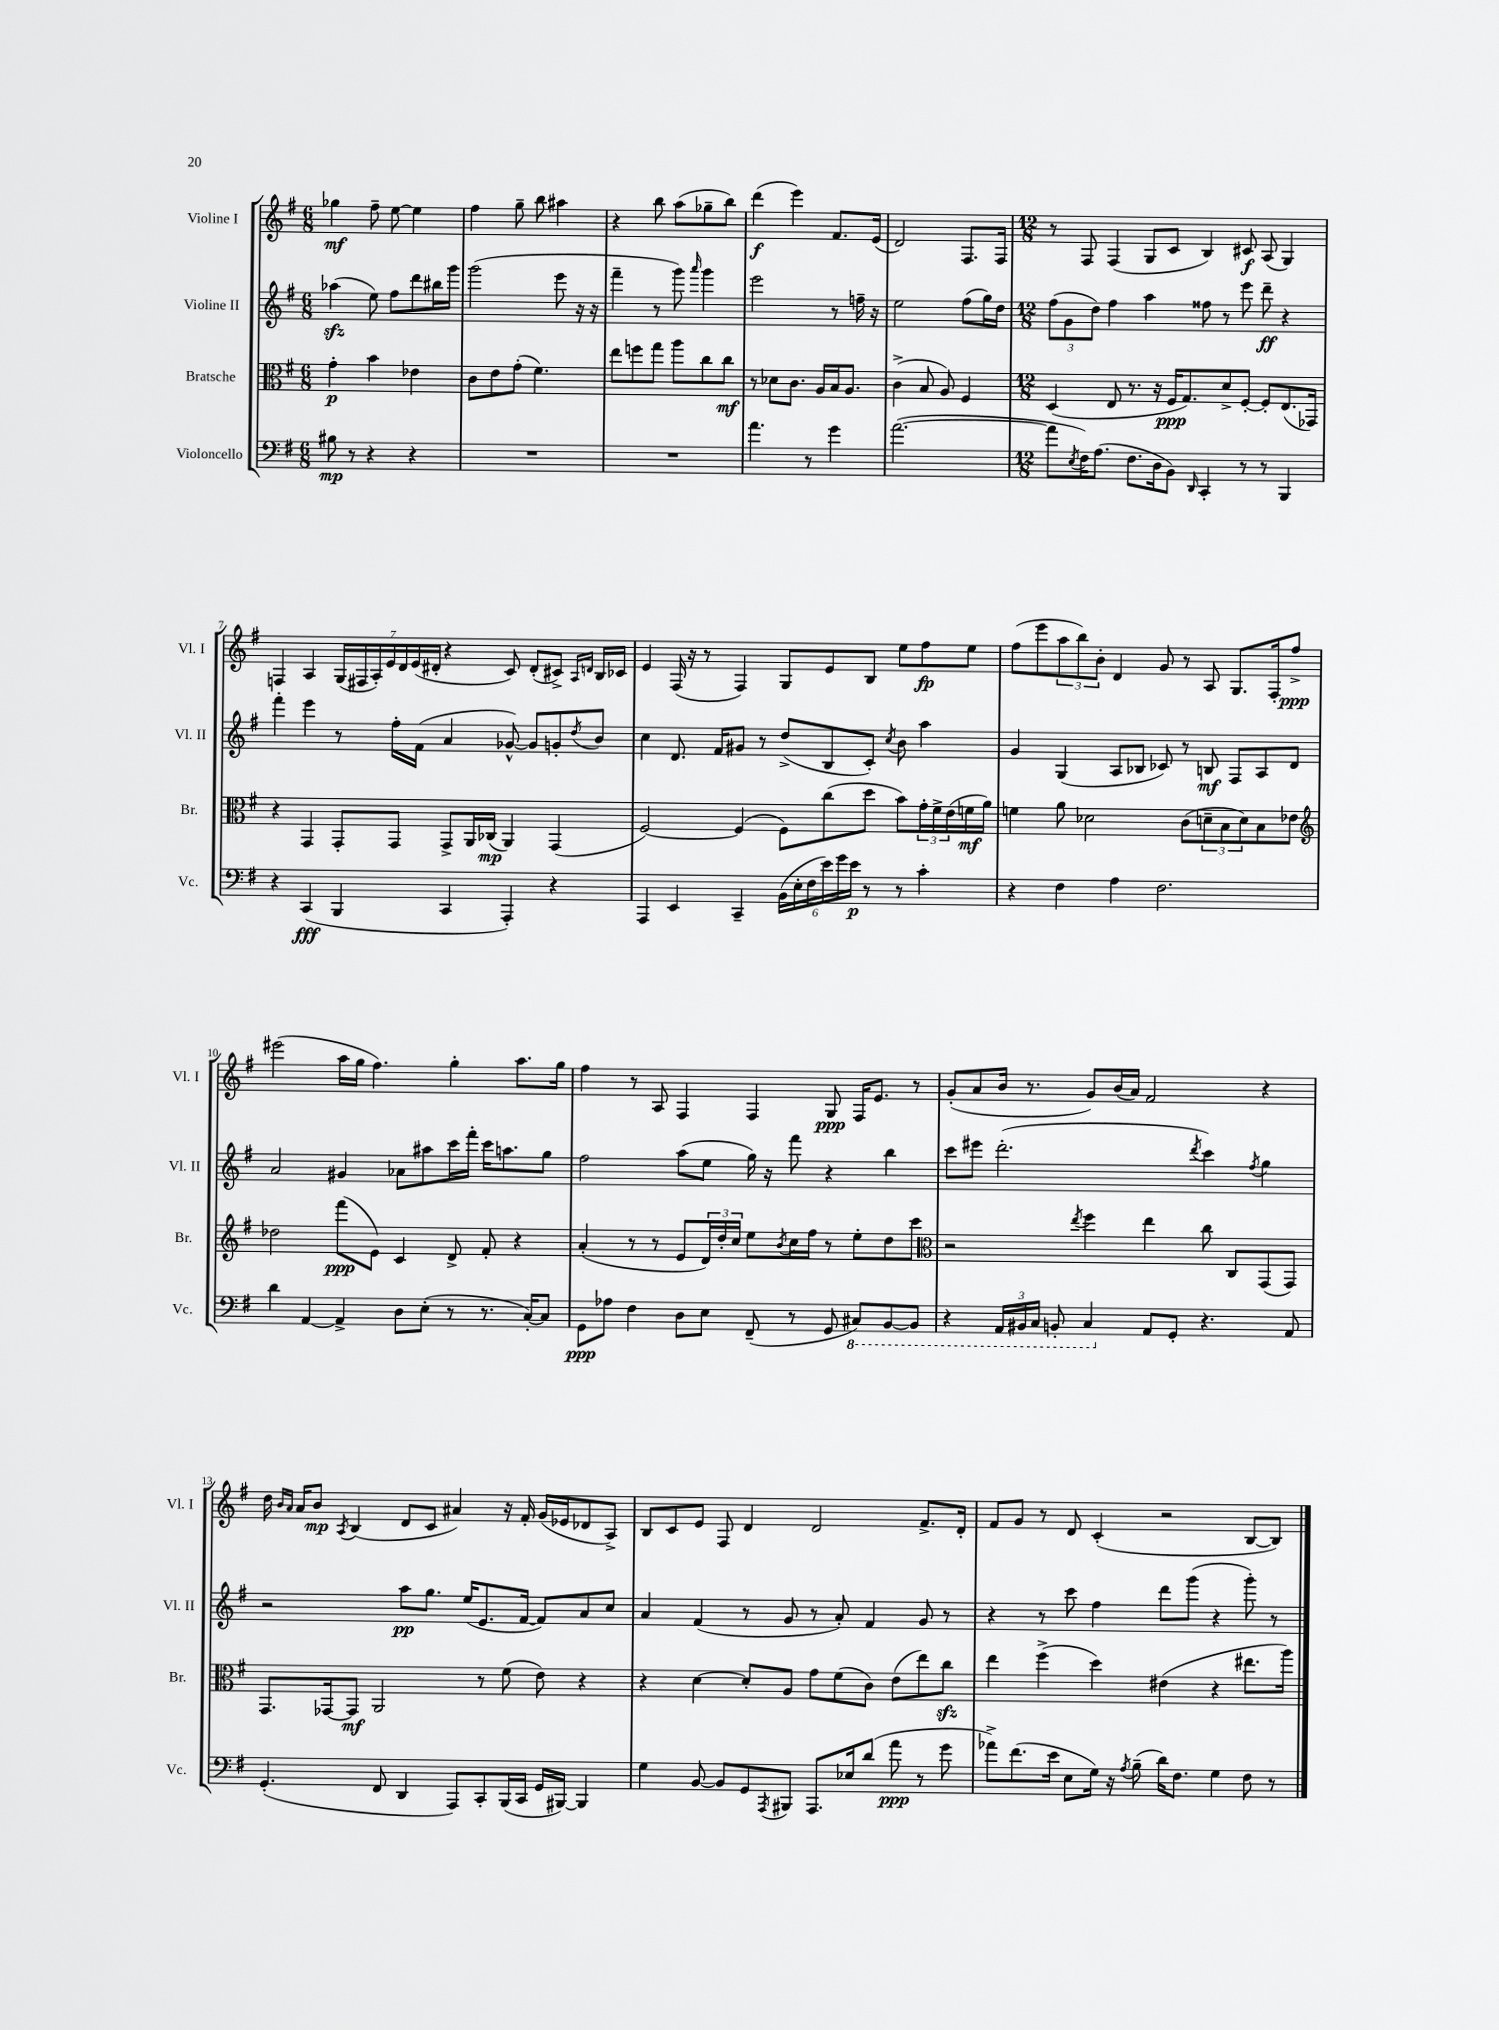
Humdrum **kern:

**kern	**kern	**kern	**kern
*staff4	*staff3	*staff2	*staff1
*clefF4	*clefC3	*clefG2	*clefG2
*k[f#]	*k[f#]	*k[f#]	*k[f#]
*M6/8	*M6/8	*M6/8	*M6/8
8B#	4g'	(4aa-	4gg-
8r	.	.	.
4r	4b	8ee)	8ff#~
.	.	8ff#	[8ee
4r	4e-	8ddd	4ee]
.	.	16bb#	.
.	.	16ggg	.
=	=	=	=
2.r	8c	(2ggg	4ff#
.	8e	.	.
.	(8g'	.	8gg~
.	4.f#)	.	8bb
.	.	8eee	4aa#
.	.	16r	.
.	.	16r	.
=	=	=	=
2.r	8ee	4fff#~	4r
.	8ff	.	.
.	8gg	8r	8bb
.	8aa	8ggg)	(8aa
.	.	16qqaaa	.
.	8cc	4ggg	8gg-~
.	8cc	.	8bb)
=	=	=	=
4.a	8r	2eee	(4ddd
.	8d-	.	.
.	8.c	.	4eee)
8r	.	.	.
.	16A	.	.
4g	16B	8r	8.f#
.	8.A	.	.
.	.	16ff~	.
.	.	16r	(16e
=	=	=	=
([2.a	(4c^	2ee	2d)
.	8B	.	.
.	8A)	.	.
.	4F#	(8ff#	8.F#
.	.	16gg)	.
.	.	16dd	16F#
=	=	=	=
*M12/8	*M12/8	*M12/8	*M12/8
8a]	(4D	(12ff#	8r
.	.	12g	.
8qE	.	.	.
16F#)	.	.	8F#
.	.	12dd)	.
(8.A	.	.	.
.	8E	4ff#	(4F#
8.F#	8.r	.	.
.	.	4aa	8G
16D	16r	.	.
8BB)	16F#	.	8c
.	8.G)	.	.
16qqDD	.	.	.
4CC'	.	8ff##	4B)
.	8d^	8r	.
8r	[8F#'	8eee	8c#
8r	8F#']	8ddd~	(8A
4BBB	(8.E	4r	4G)
.	16GG-)	.	.
=	=	=	=
4r	4r	4fff#'	4F
(4CC	4GG	4eee	4A
4BBB	8GG'	8r	(28G
.	.	.	28F#
.	.	.	28A')
.	.	.	28e
.	8GG	16ff#'	.
.	.	.	28d
.	.	.	(28e
.	.	(16f#	.
.	.	.	28d#'
4CC	8GG^	4a	4r
.	16AA	.	.
.	(16C-	.	.
4AAA')	4AA)	[8g-^^)	8c)
.	.	8g-]	(8d#'
4r	(4GG	8g'	8c#^)
.	.	.	16qqA
.	.	8qdd	16qqd
.	.	8b	16B
.	.	.	16c-
=	=	=	=
4AAA	[2F#)	4cc	4e
4EE	.	8.d	(16F#
.	.	.	16r
.	.	.	8r
.	.	16f#	.
4CC~	(4F#]	8g#	4F#)
.	.	8r	.
(24BB	8F#)	(8dd^	8G
24E'	.	.	.
24F#	.	.	.
24e)	(8cc	8B	8e
24g	.	.	.
24e	.	.	.
8r	8dd	8c')	8B
.	.	8qcc	.
8r	8b)	8b	8ee
4c'	24g'	4aa	8ff#
.	24f#^	.	.
.	(24e	.	.
.	16f	.	8ee
.	16a)	.	.
=	=	=	=
4r	4f	4g	(8ff#
.	.	.	8eee
4F#	8a	(4G	12aa
.	.	.	12bb)
.	2d-	.	.
.	.	.	12b'
4A	.	8A	4d
.	.	8B-	.
2.F#	.	8c-)	8g
.	(8c	8r	8r
.	12d~	8B	8A
.	12B	.	.
.	.	8F#	8.G
.	12d)	.	.
.	8B	8A	.
.	.	.	16F#'
.	8e-	8d	8ff#^
=	=	=	=
*	*clefG2	*	*
4d	2dd-	2a	(2eee#
[4AA	.	.	.
4AA^]	(8fff#	4g#	16aa
.	.	.	16gg
.	8e)	.	4.ff#)
8D	4c	8a-	.
(8E'	.	8aa#	.
8r	8d^	16ccc	4gg'
.	.	16fff#'	.
8.r	8f#'	16ccc	.
.	.	8.aa	.
.	4r	.	8.aa
[16C')	.	.	.
8C]	.	8gg	.
.	.	.	16gg
=	=	=	=
8GG	(4a'	2ff#	4ff#
8A-	.	.	.
4F#	8r	.	8r
.	8r	.	8A
8D	8e	(8aa	4F#
8E	24d)	8ee	.
.	24dd'	.	.
.	24cc	.	.
(8FF#~	8ee	16gg)	4F#
.	.	16r	.
.	8qb	.	.
8r	16cc	8fff#	.
.	16ff#	.	.
8GG	8r	4r	8G
8CC#)	8ee'	.	16F#
.	.	.	8.e
[8BBB	8dd	4bb	.
8BBB]	8ccc	.	8r
=	=	=	=
*	*clefC3	*	*
4r	2r	8ccc	(8g'
.	.	8eee#	8a
24AAA	.	(2.ddd'	16b
24BBB#	.	.	.
.	.	.	8.r
24CC	.	.	.
8BBB'	.	.	.
.	8qee	.	.
4CC	4ff#	.	8g)
.	.	.	(16b
.	.	.	16a)
8AA	4ee	.	2f#
8GG'	.	.	.
.	.	8qddd	.
4.r	8cc	4ccc)	.
.	8C	.	.
.	.	8qff#	.
.	(8GG	4gg	4r
8AA	8GG)	.	.
=	=	=	=
(4.GG'	8.GG	2r	16dd
.	.	.	16qqb
.	.	.	16qqa
.	.	.	16a
.	.	.	8b
.	[16GG-	.	.
.	.	.	8qA
.	8GG-]	.	(4B
8FF#	2AA	.	.
4DD	.	8aa	8d
.	.	8.gg	8c
8AAA)	.	.	4a#)
.	.	(16ee	.
8CC'	8r	8.e	.
(16BBB	(8f#	.	16r
16CC	.	[16f#	16f#'
16GG	8e)	8f#])	(16g
[16BBB#)	.	.	16e-
4BBB#]	4r	8a	8d-
.	.	8cc	8A^)
=	=	=	=
4G	4r	4a	8B
.	.	.	8c
[8BB	[4d	(4f#	8e
8BB]	.	.	8F#
8GG	8d']	8r	4d
8qAAA	.	.	.
8BBB#	8A	8g	.
8.AAA	8g	8r	2d
.	(8f#	8a')	.
16E-	.	.	.
(8d	8c)	4f#	.
8a	(8e	.	.
8r	8ee)	8g	8.f#^
8g	8cc	8r	.
.	.	.	16d'
=	=	=	=
8a-^)	4ee	4r	8f#
(8.f#	.	.	8g
.	(4ff#^	8r	8r
16e	.	.	.
8E	.	8ccc	8d
16G)	4dd)	4ff#	(4c'
16r	.	.	.
8qA	.	.	.
(8B~	.	.	.
16d)	(4e#	8ddd	2r
8.F#	.	.	.
.	.	(8ggg	.
4G	4r	4r	.
8F#	8.ee#	8ggg')	[8B
8r	.	8r	8B])
.	16aa)	.	.
==	==	==	==
*-	*-	*-	*-
